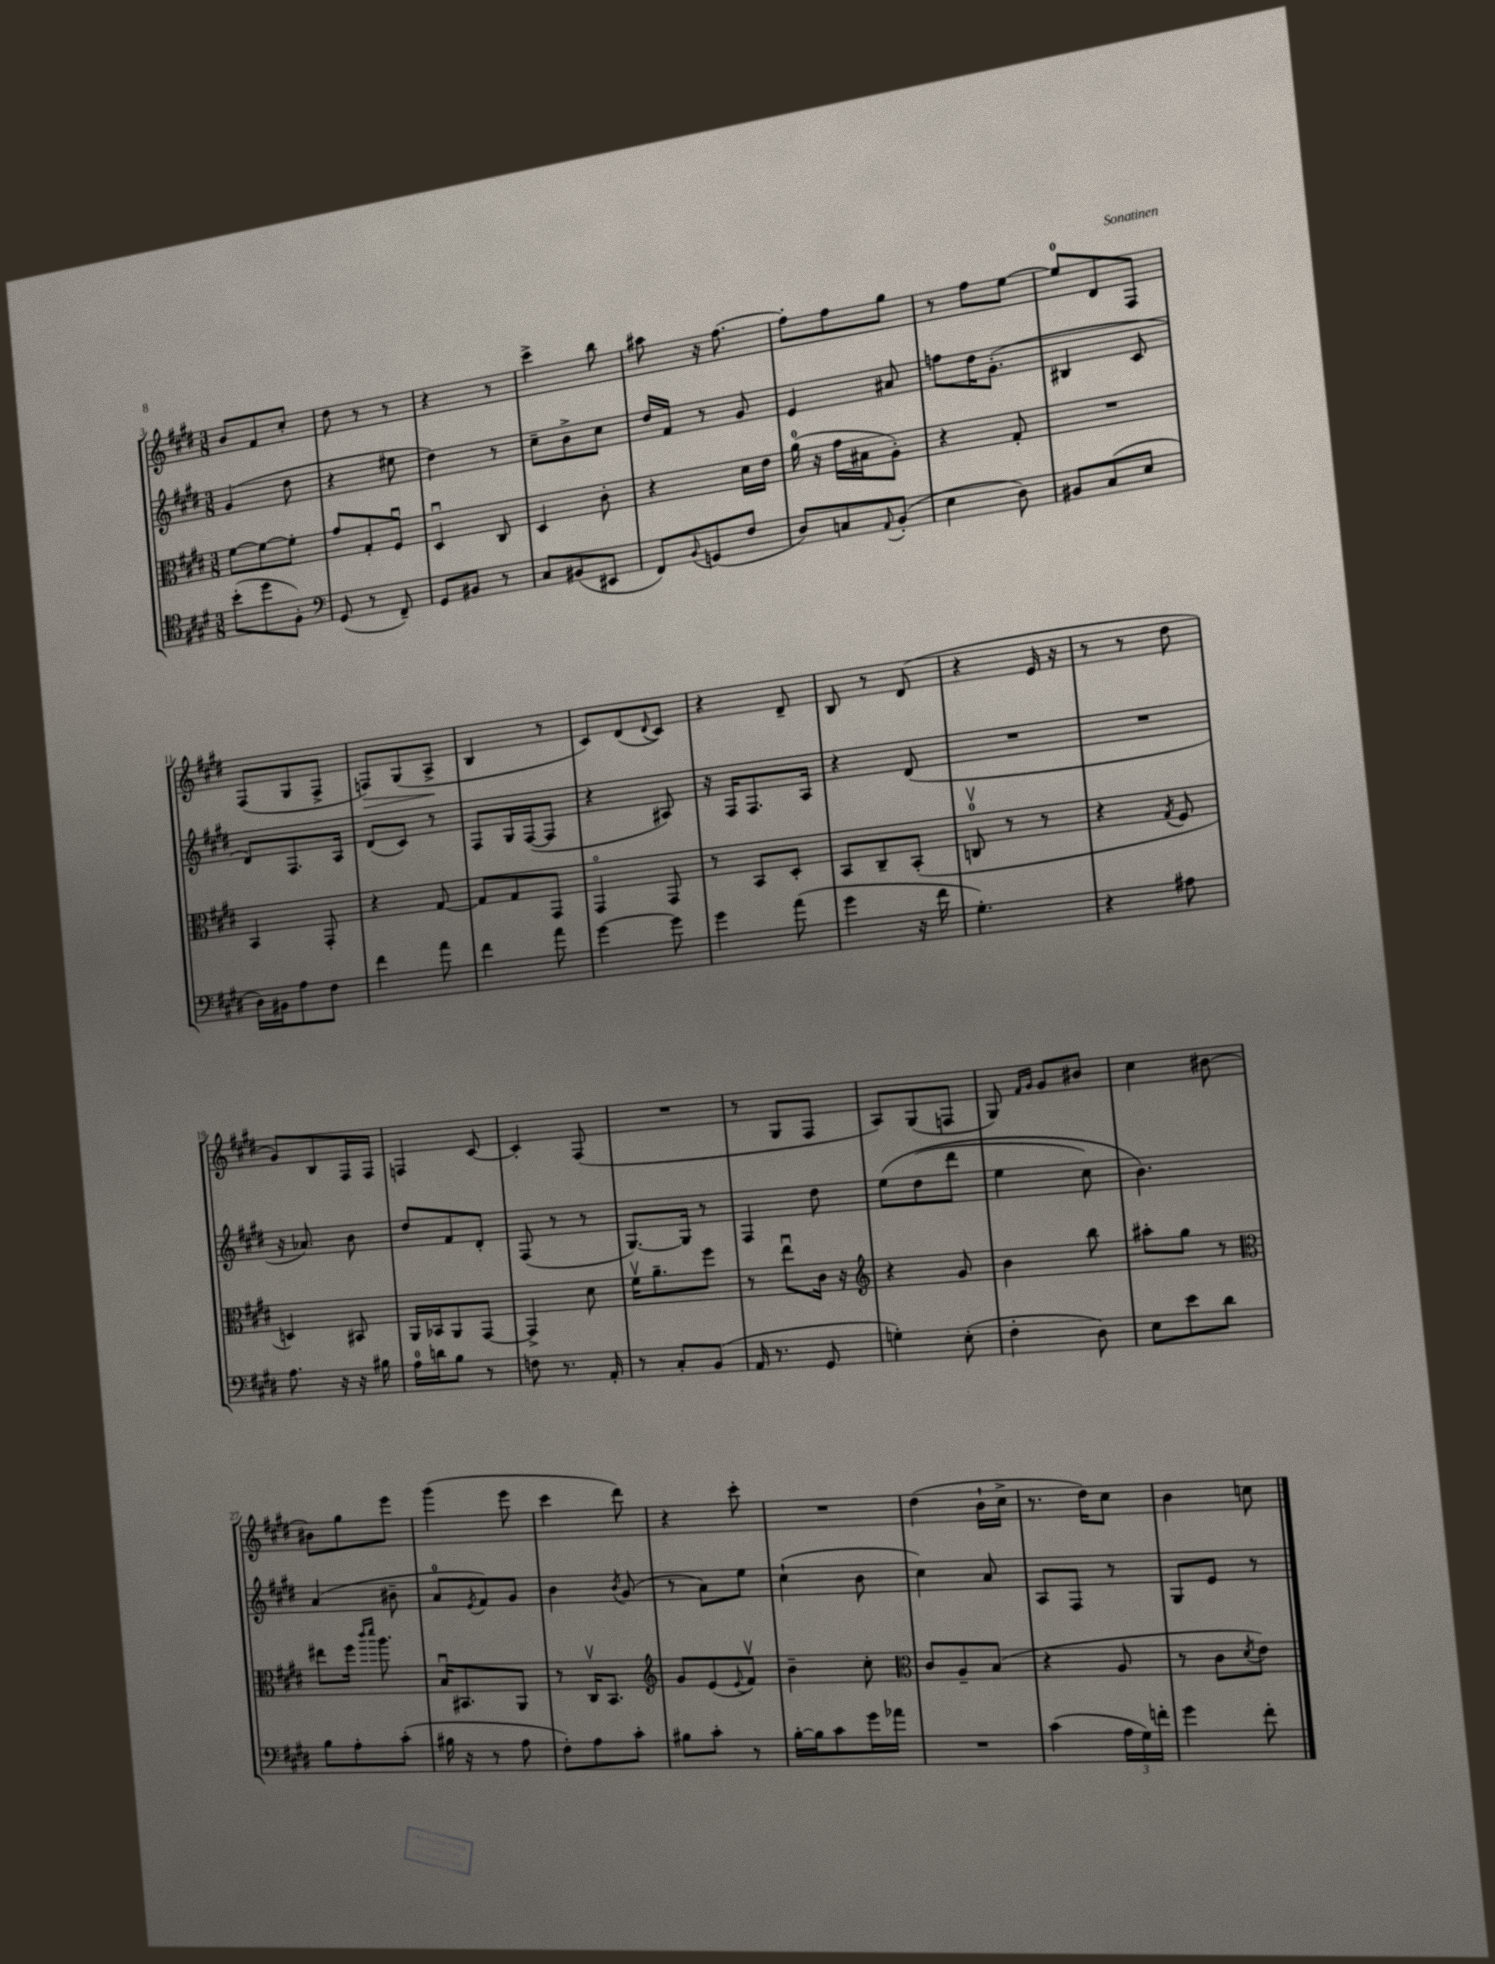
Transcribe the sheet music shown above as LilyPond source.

<<
\new StaffGroup <<
\new Staff = "s0" {
    \clef treble \key e \major \numericTimeSignature \time 3/8
    b'8 fis'8 cis''8-. |
    dis''8 r8 r8 |
    r4 r8 |
    cis'''4-> b''8 |
    ais''8 r16 fis''8.~ |
    fis''8-. fis''8 gis''8 |
    r8 fis''8 e''8~ |
    e''8-0 dis'8 fis8 |
    fis8( gis8 fis8-> |
    f8\>) gis8( a8->\! |
    b4 r8 |
    cis'8) dis'8( \appoggiatura { dis'8 } cis'8) |
    r4 dis'8-- |
    b8 r8 dis'8( |
    r4 e'16 r16 |
    r8 r8 dis''8 |
    gis'8) b8 fis16 fis16 |
    f4 cis'8~ |
    cis'4-. fis8( |
    R4. |
    r8 gis8 fis8 |
    a8) gis8( f8 |
    gis8) \grace { fis'16 gis'16 } gis'8 bis'8 |
    cis''4 bis'8~ |
    bis'8 gis''8 e'''8 |
    gis'''4( e'''8 |
    cis'''4 dis'''8) |
    r4 cis'''8-. |
    R4. |
    dis''4( b'16-! cis''16-> |
    r8. dis''16) cis''8 |
    b'4 c''8 \bar "|." |
}
\new Staff = "s1" {
    \clef treble \key e \major \numericTimeSignature \time 3/8
    gis'4( dis''8 |
    r4 eis''8 |
    dis''4) r8 |
    cis''8-- b'8-> cis''8 |
    dis''16 fis'16 r8 gis'8 |
    e'4 ais'8 |
    f''8 dis''16 gis'8.-.( |
    bis4 cis'8 |
    dis'8) fis8. a16 |
    dis'8( cis'8) r8 |
    fis8 gis16 fis16~( fis8 |
    r4 ais8) |
    r16 fis16 fis8. a16 |
    r4 dis'8( |
    R4. |
    R4. |
    r16 aes'8.) b'8 |
    dis''8 fis'8 dis'8-. |
    fis8( r8 r8 |
    gis8.~) gis16 r8 |
    fis4 dis''8 |
    e''8\( dis''8( dis'''8 |
    e''4 cis''8) |
    b'4.\) |
    a'4( bis'8-- |
    a'8-0 \acciaccatura { e'8 } fis'8) gis'8 |
    b'4 \acciaccatura { b'8 } gis'8( |
    r8 a'8) e''8 |
    cis''4-!( b'8 |
    cis''4) a'8 |
    a8 fis8 r8 |
    gis8 e'8 r8 \bar "|." |
}
\new Staff = "s2" {
    \clef alto \key e \major \numericTimeSignature \time 3/8
    fis'8~ fis'8~ fis'8-. |
    gis'8 gis8-. fis8\downbow |
    dis4\downbow cis8 |
    dis4 cis'8-. |
    r4 dis'16 e'16 |
    a'16-0( r16 gis'16 bis16 a8-.) |
    r4 gis8-. |
    R4. |
    b,4 gis,8-. |
    r4 gis8~ |
    gis8 gis8 gis,8 |
    gis,4\flageolet gis,8 |
    r8 b,8 dis8-. |
    b,8 cis8-- b,8-.( |
    c8-0\upbow r8 r8 |
    r4 \acciaccatura { gis8 } fis8 |
    d4) bis,8 |
    a,16 bes,16 a,8 gis,8~ |
    gis,4-> dis'8 |
    fis'16\upbow a'8.-- fis''8 |
    r8 e''8\downbow cis'16 r16 |
    \clef treble r4 gis'8 |
    b'4 b''8 |
    ais''8-. gis''8 r8 |
    \clef alto eis''8 fis''16 \grace { cis'''16 dis'''16 } a''8. |
    b16\downbow bis,8. a,8 |
    r8 cis16\upbow b,8. |
    \clef treble gis'8 e'8( \appoggiatura { e'8 } fis'8\upbow) |
    b'4-- cis''8-. |
    \clef alto cis'8 a8-- b8( |
    r4 a8 |
    r8 cis'8 \acciaccatura { dis'8 } e'8) \bar "|." |
}
\new Staff = "s3" {
    \clef tenor \key e \major \numericTimeSignature \time 3/8
    b'8-.( dis''8 fis8-.) |
    \clef bass gis,8( r8 fis,8--) |
    gis,8 bis,8 r8 |
    cis8 bis,8( eis,8 |
    fis,8) \appoggiatura { b,8 } g,8( fis8 |
    dis8) c8 \appoggiatura { a,8 } b,8-.( |
    e4 dis8) |
    bis,8 cis8( e8 |
    dis16) bis,16 a8 fis8 |
    fis'4 a'8 |
    fis'4 a'8 |
    gis'4~ gis'8 |
    gis'4 a'8( |
    gis'4 r16 fis'16 |
    gis4.-.) |
    r4 ais8 |
    a8. r16 r16 bis16 |
    a16-0 d'16 b8 r8 |
    f8 r8. a,16-. |
    r8 cis8-. b,8( |
    a,16 r8. gis,8 |
    g4-.) e8-.( |
    fis4-. dis8) |
    e8 e'8 dis'8 |
    b8 a8-. cis'8-.( |
    bis16 r16 r8 a8 |
    fis8-.) a8 cis'8-. |
    bis8 cis'8-. r8 |
    b16~-. b16 cis'8 gis'16 aes'16 |
    R4. |
    cis'4( \tuplet 3/2 { a16 gis16) f'16-. } |
    gis'4 fis'8-. \bar "|." |
}
>>
>>
\layout { \context { \Score currentBarNumber = #3 } }
